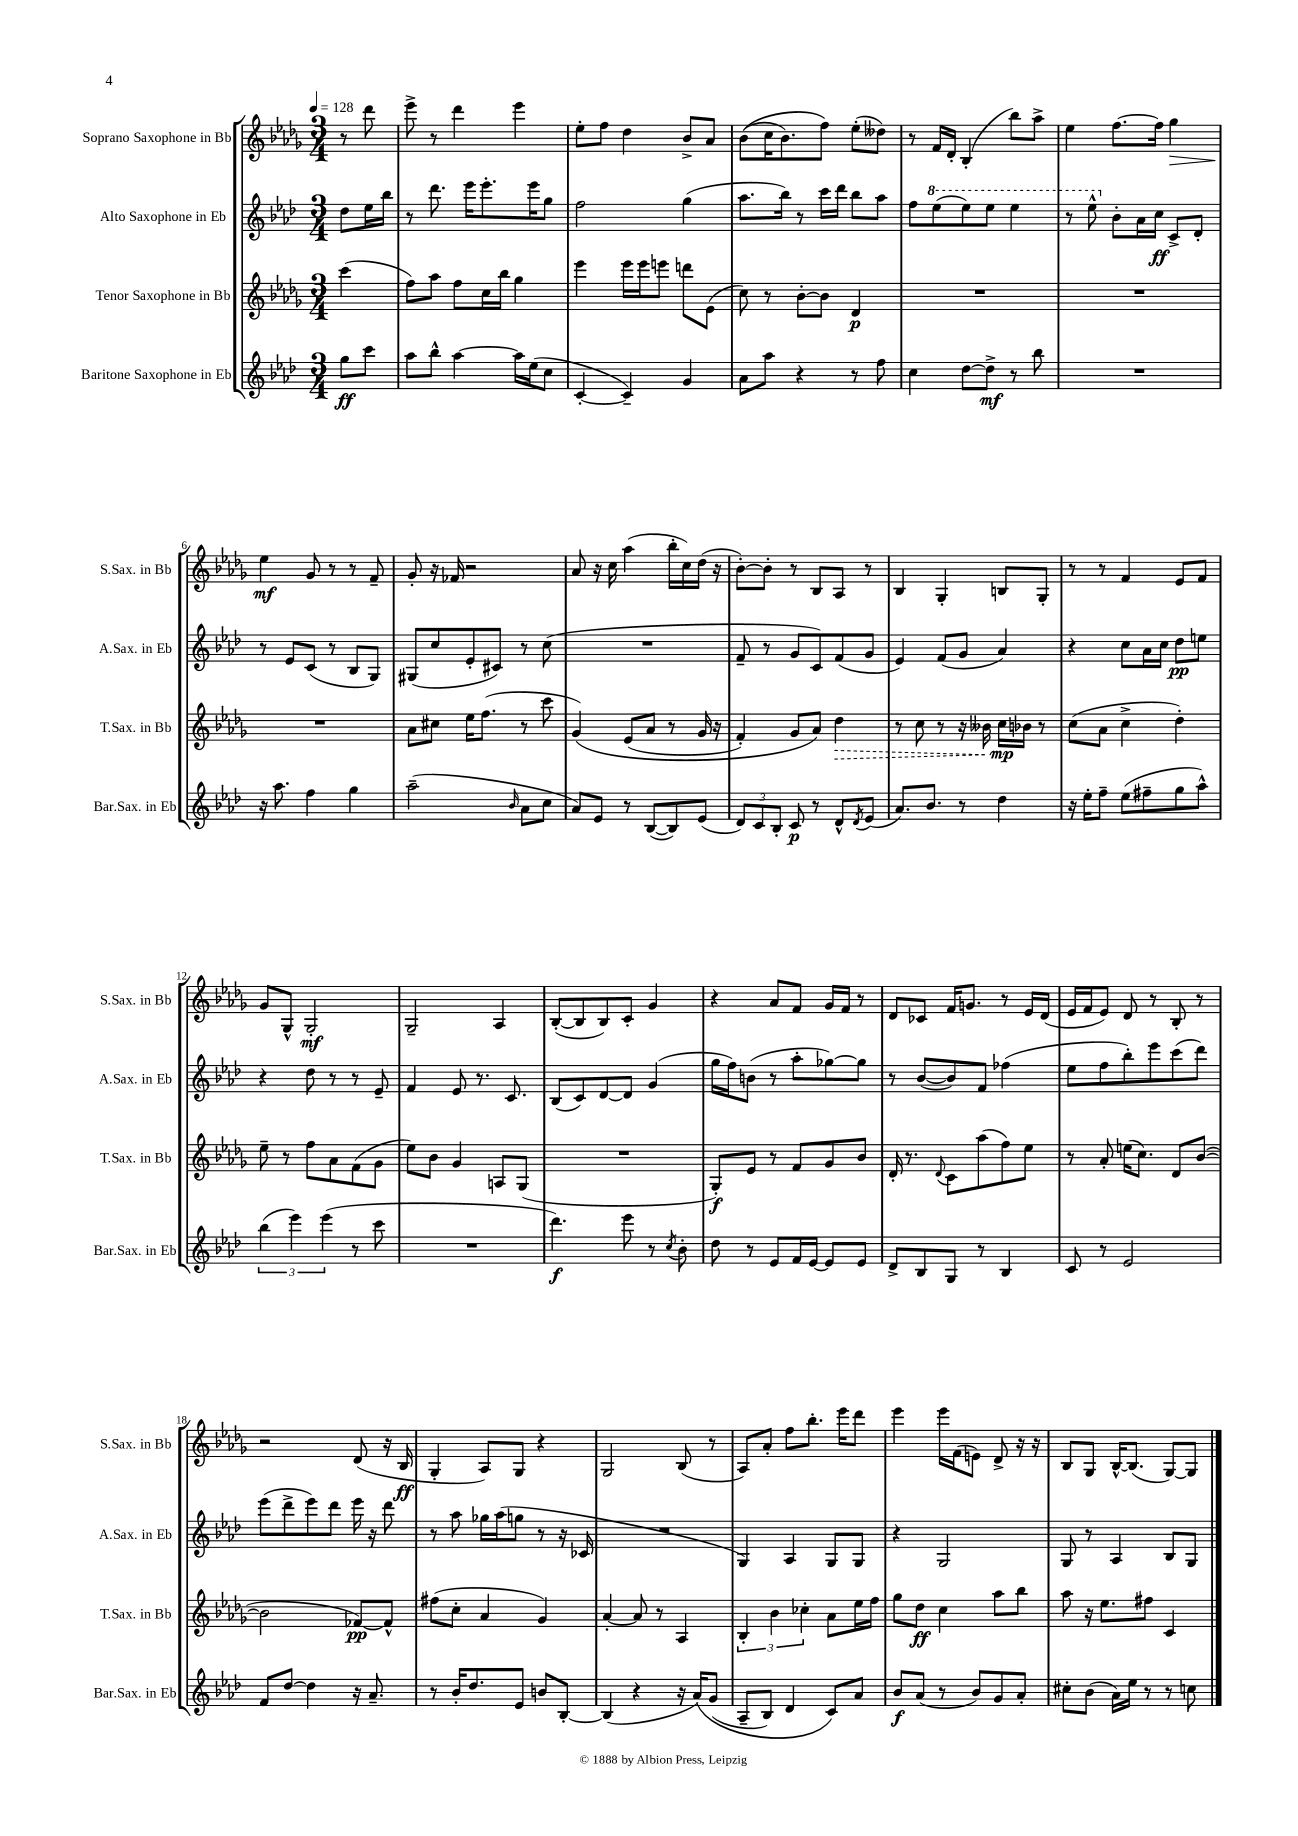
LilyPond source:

<<
\new StaffGroup <<
\new Staff = "s0" \with { instrumentName = "Soprano Saxophone in Bb" shortInstrumentName = "S.Sax. in Bb" } {
    \clef treble \key des \major \numericTimeSignature \time 3/4 \partial 4 \tempo 4 = 128
    r8 des'''8 |
    ees'''8-> r8 des'''4 ees'''4 |
    ees''8-. f''8 des''4 bes'8-> aes'8 |
    bes'8(\( c''16 bes'8.) f''8\) ees''8-.( deses''8) |
    r8 f'16 des'16-. bes4-.( bes''8) aes''8-> |
    ees''4 f''8.~ f''16 ges''4\> |
    ees''4\mf\! ges'8 r8 r8 f'8-- |
    ges'8-. r16 fes'16 r2 |
    aes'8 r16 c''16 aes''4( bes''16-. c''16) des''16( r16 |
    bes'8~-.) bes'8-. r8 bes8 aes8 r8 |
    bes4 ges4-. b8 ges8-. |
    r8 r8 f'4 ees'8 f'8 |
    ges'8 ges8-^ ges2-.\mf |
    ges2-- aes4 |
    bes8~-.( bes8 bes8) c'8-. ges'4 |
    r4 aes'8 f'8 ges'16 f'16 r8 |
    des'8 ces'8 f'16 g'8. r8 ees'16 des'16( |
    ees'16 f'16 ees'8) des'8 r8 bes8-. r8 |
    r2 des'8( r16 bes16\ff |
    ges4-. aes8) ges8 r4 |
    ges2 bes8( r8 |
    aes8) aes'8-. f''8 bes''8.-. ees'''16 des'''8 |
    ees'''4 ees'''16 f'16( e'8) des'8-> r16 r16 |
    bes8 ges8 bes16~-^ bes8.( ges8~) ges8 \bar "|." |
}
\new Staff = "s1" \with { instrumentName = "Alto Saxophone in Eb" shortInstrumentName = "A.Sax. in Eb" } {
    \clef treble \key aes \major \numericTimeSignature \time 3/4 \partial 4
    des''8 ees''16 bes''16 |
    r8 des'''8. ees'''16 ees'''8.-. ees'''16 g''8 |
    f''2 g''4( |
    aes''8. bes''16) r8 c'''16 des'''16 bes''8 aes''8 |
    f''8 \ottava #1 ees'''8( ees'''8) ees'''8 ees'''4 |
    r8 ees'''8-^ \ottava #0 bes'8-. aes'16 c''16\ff c'8-> des'8-. |
    r8 ees'8 c'8( r8 bes8 g8) |
    gis8( c''8 ees'8-. cis'8) r8 c''8( |
    R2. |
    f'8-- r8 g'8 c'8) f'8( g'8 |
    ees'4) f'8( g'8 aes'4) |
    r4 c''8 aes'16 c''16 des''8\pp e''8 |
    r4 des''8 r8 r8 ees'8-- |
    f'4 ees'8 r8. c'8. |
    bes8( c'8) des'8~ des'8 g'4( |
    g''16 f''16) b'8( r8 aes''8-. ges''8~) ges''8 |
    r8 bes'8~( bes'8) f'8 fes''4( |
    ees''8 f''8 bes''8-.) ees'''8 c'''8( des'''8) |
    ees'''8( des'''8-> ees'''8) des'''8 ees'''16 r16 des'''8 |
    r8 aes''8 ges''16 aes''16( g''8 r8 r16 ces'16 |
    R2. |
    g4) aes4 g8 g8 |
    r4 g2 |
    g8 r8 aes4 bes8 g8 \bar "|." |
}
\new Staff = "s2" \with { instrumentName = "Tenor Saxophone in Bb" shortInstrumentName = "T.Sax. in Bb" } {
    \clef treble \key des \major \numericTimeSignature \time 3/4 \partial 4
    c'''4( |
    f''8) aes''8 f''8 c''16 bes''16 ges''4 |
    ees'''4 ees'''16 ees'''16 e'''8 d'''8 ees'8( |
    c''8) r8 bes'8~-. bes'8 des'4\p |
    R2. |
    R2. |
    R2. |
    aes'8 cis''8 ees''16 f''8.( r8 c'''8 |
    ges'4)\( ees'8( aes'8 r8 ges'16 r16 |
    f'4-.) ges'8 aes'8\) \once \override Hairpin.style = #'dashed-line des''4\> |
    r8 c''8 r8 r16 beses'16 c''16\mp\! bes'16 r8 |
    c''8( aes'8 c''4-> des''4-.) |
    ees''8-- r8 f''8 aes'8 f'8( ges'8 |
    ees''8) bes'8 ges'4 a8 ges8( |
    R2. |
    ges8-.\f) ees'8 r8 f'8 ges'8 bes'8 |
    des'16-. r8. \appoggiatura { des'8 } c'8 aes''8( f''8) ees''8 |
    r8 aes'8-. e''16( c''8.) des'8 bes'8~( |
    bes'2 fes'8~\pp) fes'8-^ |
    fis''8( c''8-. aes'4 ges'4) |
    aes'4~-. aes'8 r8 aes4 |
    \tuplet 3/2 { bes4-. bes'4 ces''4-. } aes'8 ees''16 f''16 |
    ges''8 des''8\ff c''4 aes''8 bes''8 |
    aes''8 r16 ees''8. fis''8 c'4 \bar "|." |
}
\new Staff = "s3" \with { instrumentName = "Baritone Saxophone in Eb" shortInstrumentName = "Bar.Sax. in Eb" } {
    \clef treble \key aes \major \numericTimeSignature \time 3/4 \partial 4
    g''8\ff c'''8 |
    aes''8 bes''8-^ aes''4~ aes''16 ees''16( c''8 |
    c'4~-. c'4--) g'4 |
    aes'8 aes''8 r4 r8 f''8 |
    c''4 des''8~ des''8->\mf r8 bes''8 |
    R2. |
    r16 aes''8. f''4 g''4 |
    aes''2--( \grace { bes'16 } aes'8 c''8 |
    aes'8) ees'8 r8 bes8~( bes8) ees'8( |
    \tuplet 3/2 { des'8) c'8 bes8-. } c'8\p r8 des'8-^ \acciaccatura { des'8 } ees'8( |
    aes'8.) bes'8. r8 des''4 |
    r16 ees''16-. f''8-- ees''8( fis''8-- g''8 aes''8-^) |
    \tuplet 3/2 { bes''4( ees'''4) ees'''4( } r8 c'''8 |
    R2. |
    des'''4.\f) ees'''8 r8 \acciaccatura { c''8 } bes'8-. |
    des''8 r8 ees'8 f'16 ees'16~ ees'8 ees'8 |
    des'8-> bes8 g8 r8 bes4 |
    c'8 r8 ees'2 |
    f'8 des''8~ des''4 r16 aes'8.-- |
    r8 bes'16-. des''8. ees'8 b'8 bes8~-. |
    bes4( r4 r16 aes'16)\( g'8( |
    aes8-- bes8) des'4 c'8\) aes'8 |
    bes'8\f aes'8( r8 bes'8) g'8 aes'8-. |
    cis''8-. bes'8( aes'16) ees''16 r8 r8 c''8 \bar "|." |
}
>>
>>
